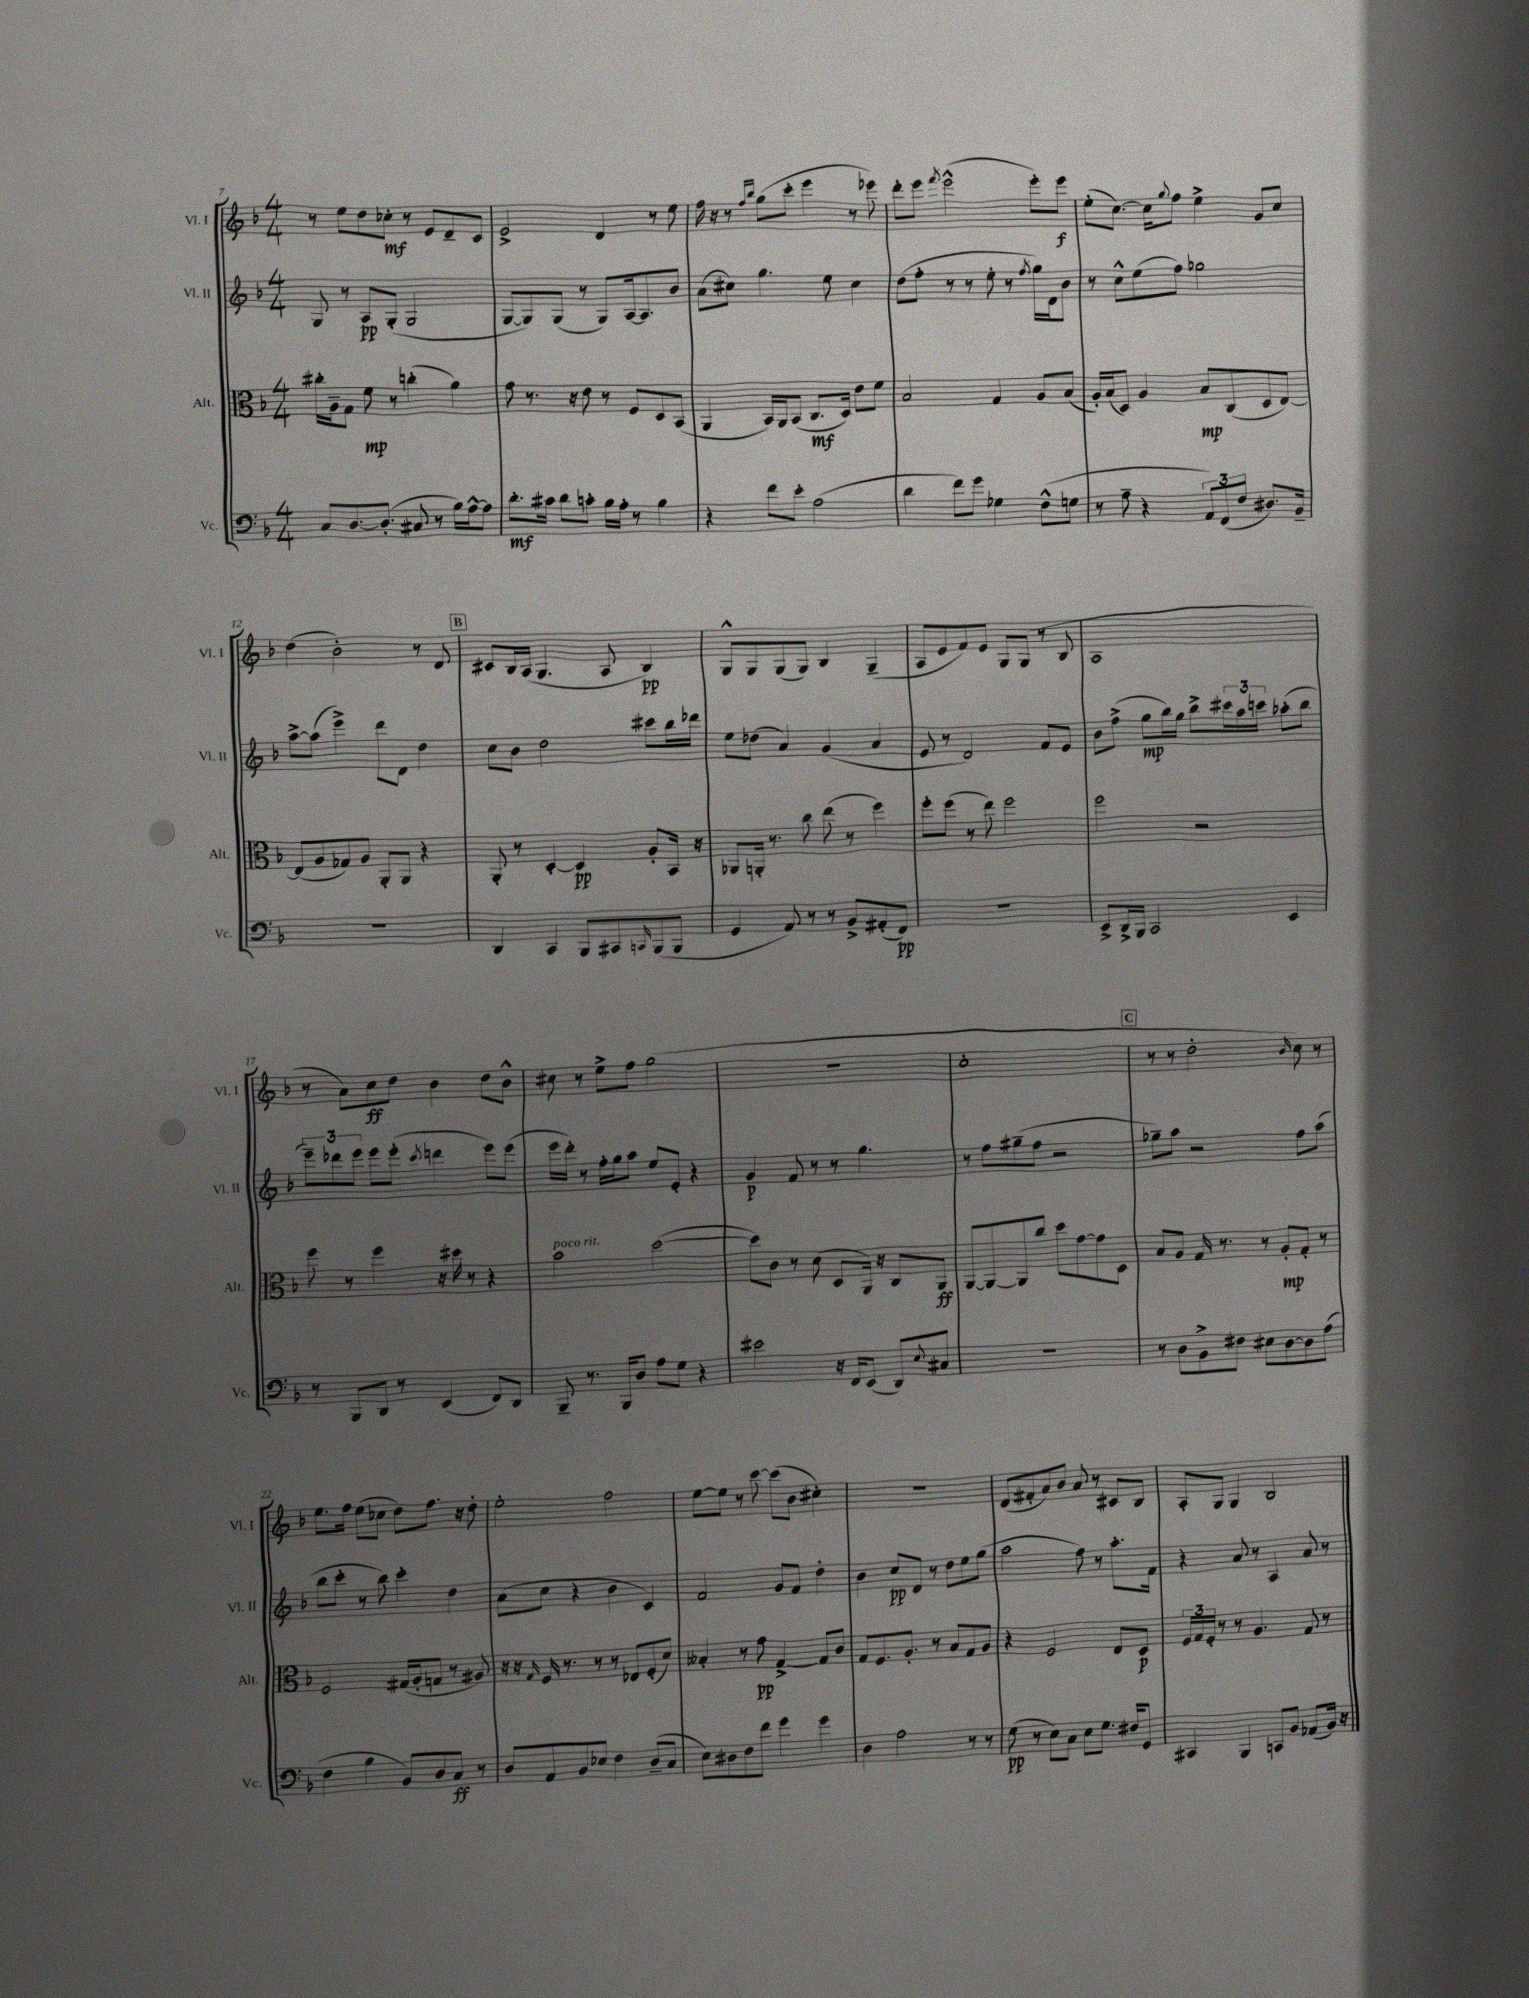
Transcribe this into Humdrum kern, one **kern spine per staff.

**kern	**kern	**kern	**kern
*staff4	*staff3	*staff2	*staff1
*clefF4	*clefC3	*clefG2	*clefG2
*k[b-]	*k[b-]	*k[b-]	*k[b-]
*M4/4	*M4/4	*M4/4	*M4/4
8C	16cc#'	8G	8r
.	16A~	.	.
[8.D	8G	8r	8ee
.	8f	8A	8dd
(8.D']	.	.	.
.	8r	(8G'	8cc-'
8C#	(4cc'	2G	8r
8r	.	.	8e
16B-)	4a)	.	8d~
[16A^^	.	.	.
8A]	.	.	8c
=	=	=	=
8.d'	8g	[8G	2e^
.	8.r	8G])	.
16c#	.	.	.
8d	.	(8G	.
.	16r	.	.
8c'	8e	8r	.
16B-	8r	8G)	4d
16A'	.	.	.
8r	8F	[16A	.
.	.	8.A]	.
4B-	8D	.	8r
.	(8BB-	8b-	8ee
=	=	=	=
4r	4AA	(8a	16ff
.	.	.	16r
.	.	8cc#)	8r
.	.	.	16qqff
.	.	.	16qqbb-
8f	16BB-)	4.gg	(8gg
.	16AA	.	.
8e'	(8BB-	.	8ccc'
(2A	8.C	.	4eee
.	.	8ee	.
.	16D)	.	.
.	8e	4cc#	8r
.	8f	.	8eee-)
=	=	=	=
4d	2B-	(8dd	8ddd'
.	.	8ff'	8eee
.	.	.	8qfff
8f)	.	8r	(2eee^^
8g	.	8r	.
4G-	4G	8ee'	.
.	.	8r	.
.	.	8qff	.
(8F^^	8A	16gg)	8eee')
.	.	16d	.
8G	(8B-	8b-	8eee
=	=	=	=
8r	16A')	8r	(8ee'
.	(16B-	.	.
8A~	8D)	8cc^^	[8.cc)
4r	4A	(8ee	.
.	.	.	16cc]
.	.	.	8qqgg
.	.	8ff)	8ff
12AA)	8B-	2gg-	4ee^
(12FF	.	.	.
.	(8C	.	.
12F	.	.	.
8.D#)	8D	.	8g
.	[8E)	.	8cc
16BB-~	.	.	.
=	=	=	=
1r	(8E]	[8aa^	(4dd
.	8A	(8aa]	.
.	8G-)	4eee^)	2b-')
.	8A	.	.
.	8AA'	8ddd	.
.	8AA	8d	.
.	4r	4dd	8r
.	.	.	8d
=	=	=	=
4DD	8AA'	8cc	8c#
.	8r	8b-	16B-
.	.	.	(16A
4CC	[4D'	2dd	4.G
8BBB-	4D]	.	.
8CC#	.	.	8A
16qqCC	.	.	.
(8BBB-	8A'	8ccc#	4B-)
8BBB-	16BB-	16bb-	.
.	16r	16ddd-	.
=	=	=	=
4GG	8AA-	8ee	8G^^
.	16AA'	(8dd-	8G
.	8.r	.	.
8AA)	.	4a)	(8G
8r	8cc	.	8G)
8r	(8ee	(4g	4B-
8BB-^	8r	.	.
(8AA#'	4ff)	4a	(4G~
8FF)	.	.	.
=	=	=	=
1r	8ff'	8e	8A
.	(8ff	8r	8e
.	8r	2d)	8f)
.	8ee)	.	8e
.	2ff	.	8G
.	.	.	(8G
.	.	8f	8r
.	.	8e	8B-
=	=	=	=
8EE^	2ff	8b-	1A
16DD^	.	(8ff^	.
16BBB-	.	.	.
2CC	.	8gg	.
.	.	16bb-)	.
.	.	16gg	.
.	2r	8bb-^	.
.	.	24ccc#	.
.	.	24aa	.
.	.	24ccc	.
4EE	.	(8aa-'	.
.	.	8bb-	.
=	=	=	=
8r	8ff	12eee~)	8r
.	.	12ddd-	.
8BBB-	8r	.	8a)
.	.	12eee	.
8DD	4ff	8eee	8cc
8r	.	(8eee'	8dd
.	.	8qccc	.
(4EE	16r	4ddd	4b-
.	16dd#	.	.
.	8r	.	.
8FF)	4r	8eee)	8dd
8DD	.	(8eee	8b-^^
=	=	=	=
8BBB-~	2b-	16eee	8cc#
.	.	16ddd')	.
8.r	.	8r	8r
.	.	16ff'	8ee^
16BBB-	.	16gg	.
8D	.	8aa	8ff
8A	([2dd	8ee	(2gg
8G	.	8e'	.
4r	.	4r	.
=	=	=	=
2e#	8dd])	4g	1r
.	8c	.	.
.	8r	8f	.
.	(8d	8r	.
16r	8D	8r	.
16FF	.	.	.
(8EE	16AA)	4.gg	.
.	16r	.	.
8DD)	8C	.	.
8qqE	.	.	.
8C#	8AA	.	.
=	=	=	=
1r	[8AA	8r	1cc'
.	8AA_	8ff	.
.	8AA]	(8gg#~	.
.	8cc	8ff	.
.	8dd	2r	.
.	[8g	.	.
.	8g]	.	.
.	8D	.	.
=	=	=	=
8r	8B-	8gg-~)	8r
8D	8A	8aa	8r
8BB-^	16G	2r	2dd'
.	8.r	.	.
8F#	.	.	.
8E#	8r	.	.
[8D	8A'	.	.
.	.	.	16qqb-
8D]	8G'	8ff	8cc)
(8A	8r	(8aa	8r
=	=	=	=
4F	2F	8bb-	8.ee
.	.	8ccc'	.
.	.	.	16ff
4B-	.	8r	(8ee
.	.	8bb-)	8cc-
8BB-)	(16G#	4ccc'	8dd)
.	16A'	.	.
8D	8G	.	8.ff
8C	8r	4dd	.
.	.	.	16r
8r	8A#)	.	8dd'
=	=	=	=
8D	16r	(8a	2ee'
.	16r	.	.
.	16qqG	.	.
8AA	16F	8cc	.
.	8.r	.	.
8BB-	.	4r	.
8E-	8r	.	.
4F	8r	4b-	2ff
.	8E-	.	.
(8D~	(8F'	4c)	.
8C	8d)	.	.
=	=	=	=
8E)	4B--'	2f	[8ee
8D#	.	.	8ee]
8F	8r	.	8r
8f	8g	.	[8ccc
4g	[4G^	8g	(8ccc]
.	.	8f	8b-
4g	8G]	4dd'	4cc#')
.	8c	.	.
=	=	=	=
4D	8G	4b-	1r
.	8.F	.	.
2A	.	8cc	.
.	8.A'	.	.
.	.	8d	.
.	8r	8r	.
.	8B-	8dd	.
8r	8G	8ee	.
8r	8A	(8gg	.
=	=	=	=
(8G	4r	2aa	(8d
8r	.	.	8f#'
8E)	2F	.	8a)
8C	.	.	8b-
8E	.	8ff)	8a
8.G	.	8r	8r
.	8E	8.aa'	8c#
16F#	.	.	.
8GG	8D	.	8B-
.	.	16f	.
=	=	=	=
4CC#	24F	4r	8A'
.	24G	.	.
.	24F'	.	.
.	8r	.	8G
4BBB-	8r	8a	4G
.	4.A	8r	.
8CC	.	4A	2B-
8BB-	.	.	.
(8AA-	8G	8a	.
16BB-)	8r	8r	.
16r	.	.	.
==	==	==	==
*-	*-	*-	*-
